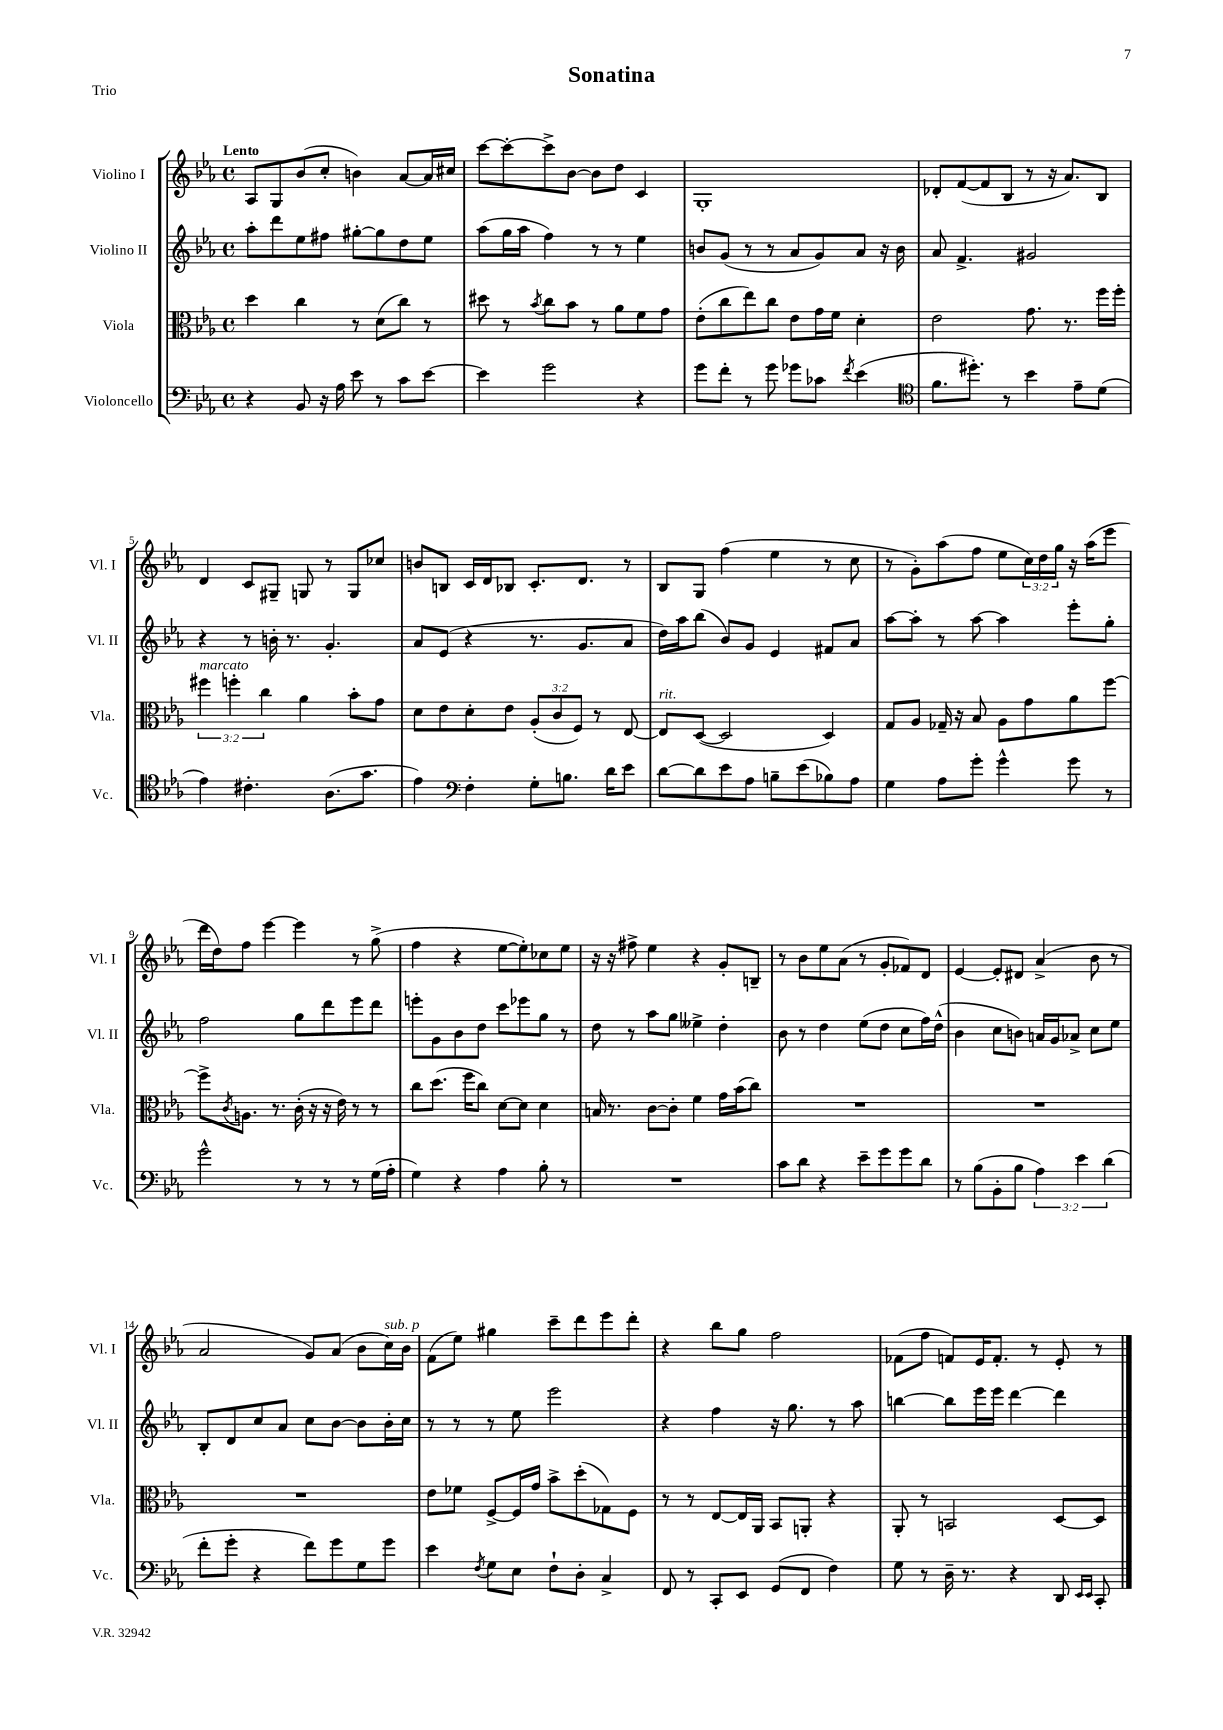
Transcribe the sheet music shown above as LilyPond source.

\header { title = "Sonatina" piece = "Trio" }
<<
\new StaffGroup <<
\new Staff = "s0" \with { instrumentName = "Violino I" shortInstrumentName = "Vl. I" } {
    \clef treble \key ees \major \defaultTimeSignature \time 4/4 \override Staff.TupletNumber.text = #tuplet-number::calc-fraction-text \tempo "Lento"
    aes8 g8 bes'8( c''8-. b'4) aes'8~ aes'16 cis''16 |
    c'''8~ c'''8~-. c'''8-> bes'8~ bes'8 d''8 c'4 |
    g1-. |
    des'8-. f'8~( f'8 bes8 r8 r16 aes'8.) bes8 |
    d'4 c'8 gis8-- g8 r8 g8 ces''8 |
    b'8 b8 c'16 d'16 bes8 c'8.-. d'8. r8 |
    bes8 g8 f''4( ees''4 r8 c''8 |
    r8 g'8-.) aes''8( f''8 ees''8 \tuplet 3/2 { c''16) d''16 g''16 } r16 aes''16( ees'''8 |
    d'''16 d''16) f''8 ees'''4~ ees'''4 r8 g''8->( |
    f''4 r4 ees''8~ ees''8-.) ces''8 ees''8 |
    r16 r16 fis''8-> ees''4 r4 g'8-. b8-- |
    r8 bes'8 ees''8 aes'8( r8 g'8-. fes'8) d'8 |
    ees'4~ ees'8-. dis'8 aes'4->( bes'8 r8 |
    aes'2 g'8) aes'8( bes'8 c''16^\markup { \italic "sub. p" }) bes'16 |
    f'8( ees''8) gis''4 c'''8-- d'''8 ees'''8 d'''8-. |
    r4 bes''8 g''8 f''2 |
    fes'8( f''8 f'8) ees'16 f'8.-. r8 ees'8-. r8 \bar "|." |
}
\new Staff = "s1" \with { instrumentName = "Violino II" shortInstrumentName = "Vl. II" } {
    \clef treble \key ees \major \defaultTimeSignature \time 4/4
    aes''8-. d'''8 ees''8 fis''8 gis''8~-. gis''8 d''8 ees''8 |
    aes''8( g''16 aes''16 f''4) r8 r8 ees''4 |
    b'8 g'8( r8 r8 aes'8 g'8) aes'8 r16 b'16 |
    aes'8 f'4.-> gis'2 |
    r4 r8 b'16-. r8. g'4.-. |
    aes'8 ees'8( r4 r8. g'8. aes'8 |
    d''16) aes''16 bes''8( bes'8) g'8 ees'4 fis'8 aes'8 |
    aes''8~ aes''8-. r8 aes''8~ aes''4 ees'''8-. g''8-. |
    f''2 g''8 d'''8 ees'''8 d'''8 |
    e'''8-. g'8 bes'8 d''8 c'''8 ees'''8 g''8 r8 |
    d''8 r8 aes''8 g''8 eeses''4-> d''4-. |
    bes'8 r8 d''4 ees''8( d''8 c''8 f''16) d''16-^( |
    bes'4 c''8 b'8) a'16 g'16 aes'8-> c''8 ees''8 |
    bes8-. d'8 c''8 aes'8 c''8 bes'8~ bes'8 bes'16-. c''16 |
    r8 r8 r8 ees''8 ees'''2 |
    r4 f''4 r16 g''8. r8 aes''8 |
    b''4~ b''8 ees'''16 ees'''16 d'''4~ d'''4 \bar "|." |
}
\new Staff = "s2" \with { instrumentName = "Viola" shortInstrumentName = "Vla." } {
    \clef alto \key ees \major \defaultTimeSignature \time 4/4 \override Staff.TupletNumber.text = #tuplet-number::calc-fraction-text
    d''4 c''4 r8 d'8( c''8) r8 |
    dis''8 r8 \acciaccatura { bes'8 } c''8 bes'8 r8 aes'8 f'8 g'8 |
    ees'8-.( c''8 ees''8) c''8 ees'8 g'16 f'16 d'4-. |
    ees'2 g'8. r8. f''16 f''16-. |
    \tuplet 3/2 { fis''4^\markup { \italic "marcato" } f''4-. c''4 } aes'4 bes'8-. g'8 |
    d'8 ees'8 d'8-. ees'8 \tuplet 3/2 { aes8-.( c'8 f8) } r8 ees8~ |
    ees8^\markup { \italic "rit." } d8~( d2 d4) |
    g8 aes8 ges16-- r16 bes8 aes8 g'8 aes'8 f''8~ |
    f''8-> \acciaccatura { c'8 } a8. r8. c'16-.( r16 r16 ees'16) r8 r8 |
    c''8 d''8.( f''16 c''8) d'8~ d'8 d'4 |
    b16 r8. c'8~ c'8-. f'4 g'16 bes'16( c''8) |
    R1 |
    R1 |
    R1 |
    ees'8 fes'8 f8~-> f16 g'16 bes'8-> d''8-.( ges8) f8 |
    r8 r8 ees8~ ees16 aes,16 bes,8 a,8-. r4 |
    aes,8-. r8 b,2 d8~ d8 \bar "|." |
}
\new Staff = "s3" \with { instrumentName = "Violoncello" shortInstrumentName = "Vc." } {
    \clef bass \key ees \major \defaultTimeSignature \time 4/4 \override Staff.TupletNumber.text = #tuplet-number::calc-fraction-text
    r4 bes,8 r16 aes16 ees'8 r8 c'8 ees'8~ |
    ees'4 g'2 r4 |
    g'8 f'8-. r8 g'8 ges'8 ces'8 \acciaccatura { f'8 } ees'4( |
    \clef tenor f'8. dis''8.-.) r8 bes'4 ees'8-- d'8( |
    ees'4) cis'4.-. aes8.( g'8. |
    ees'4) \clef bass f4-. g8-. b8. d'16 ees'8 |
    d'8~ d'8 ees'8 aes8 b8-- ees'8( bes8) aes8 |
    g4 aes8 g'8-. g'4-^ g'8 r8 |
    g'2-^ r8 r8 r8 g16( aes16-. |
    g4) r4 aes4 bes8-. r8 |
    R1 |
    c'8 d'8 r4 ees'8-- g'8 g'8 d'8 |
    r8 bes8( bes,8-. bes8 \tuplet 3/2 { aes4) ees'4 d'4( } |
    f'8-. g'8-. r4 f'8) g'8 g8 g'8 |
    ees'4 \acciaccatura { f8 } g8 ees8 f8-! d8-. c4-> |
    f,8 r8 c,8-. ees,8 g,8( f,8 f4) |
    g8 r8 d16-- r8. r4 d,8 \grace { ees,16 ees,16 } c,8-. \bar "|." |
}
>>
>>
